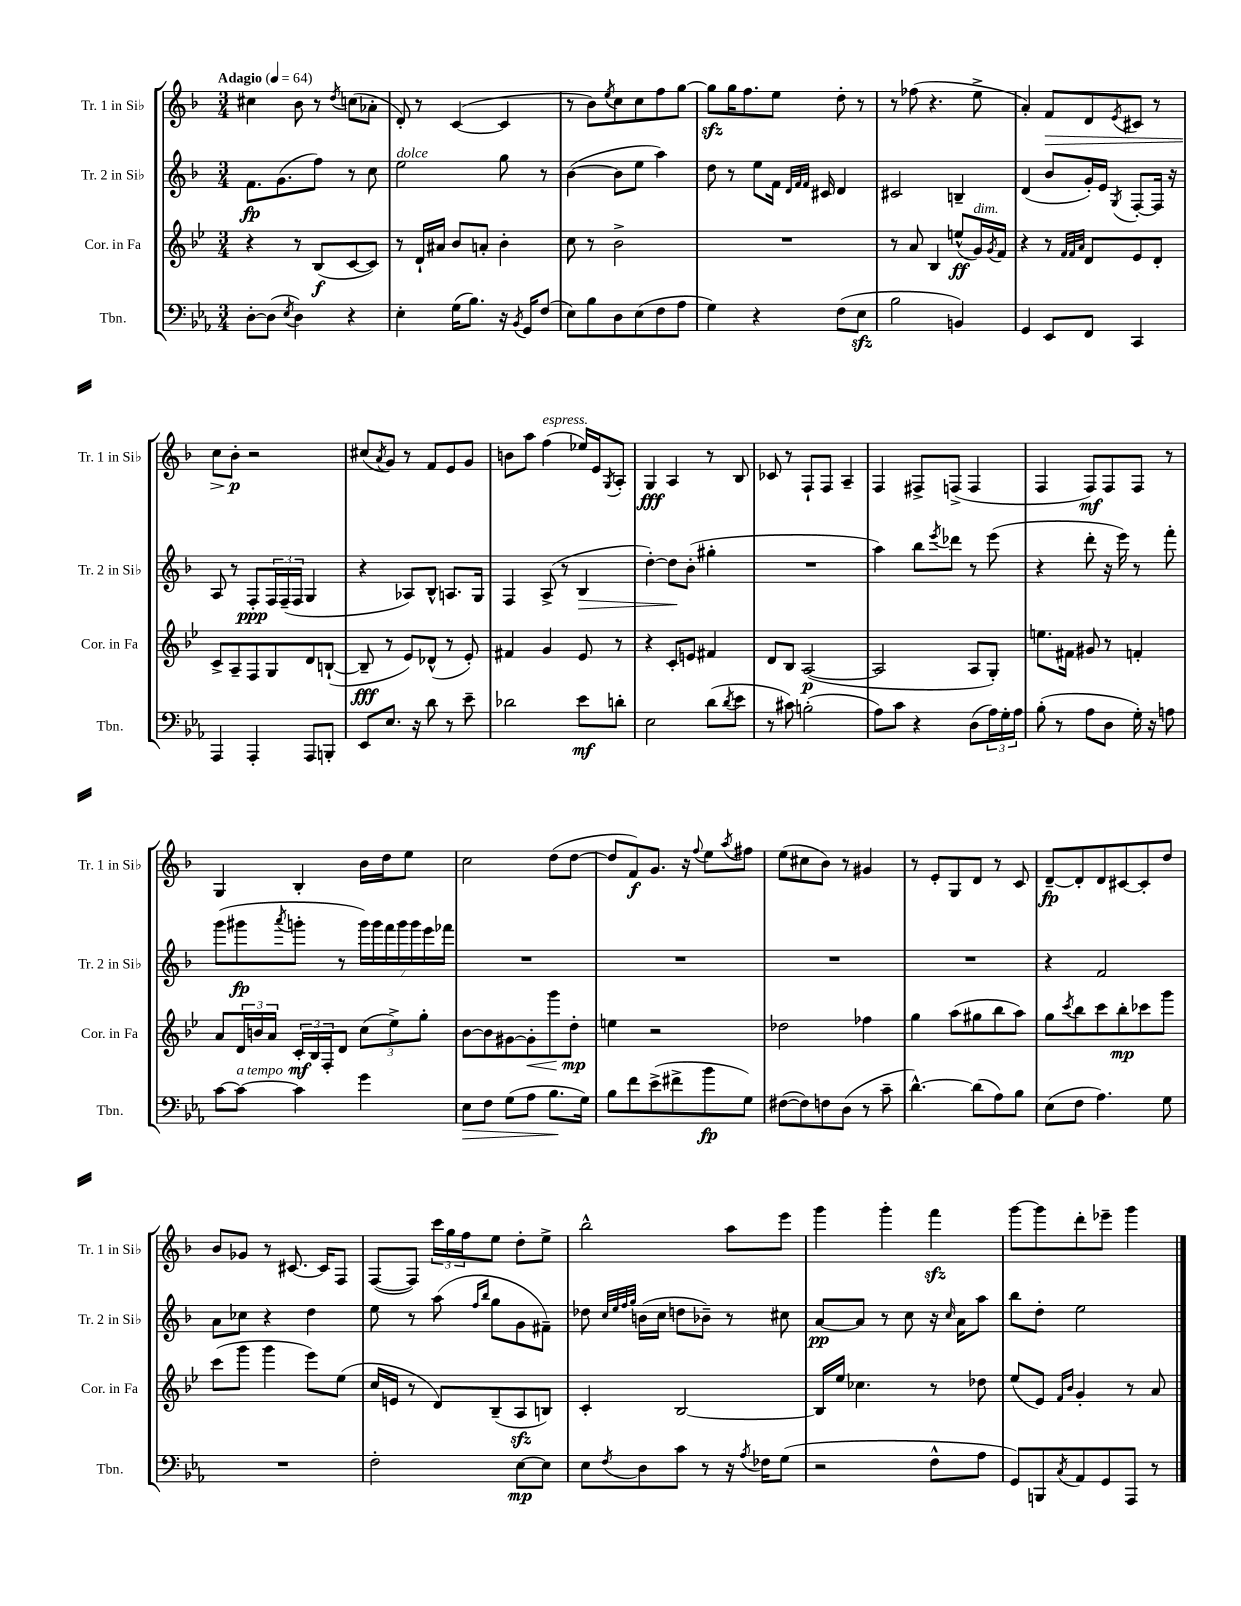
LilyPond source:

<<
\new StaffGroup <<
\new Staff = "s0" \with { instrumentName = "Tr. 1 in Sib" shortInstrumentName = "Tr. 1 in Sib" } {
    \clef treble \key f \major \numericTimeSignature \time 3/4 \tempo "Adagio" 4 = 64
    cis''4 bes'8 r8 \acciaccatura { d''8 } c''8( aes'8-. |
    d'8-.) r8 c'4~( c'4 |
    r8 bes'8) \acciaccatura { e''8 } c''8 c''8 f''8 g''8~ |
    g''8\sfz g''16 f''8. e''8 d''8-. r8 |
    r8 fes''8( r4. e''8-> |
    a'4-.) f'8\> d'8 \acciaccatura { e'8 } cis'8 r8 |
    c''8 bes'8-.\p\! r2 |
    cis''8( \acciaccatura { a'8 } g'8) r8 f'8 e'8 g'8 |
    b'8 a''8 f''4^\markup { \italic "espress." }( ees''16) e'16 \acciaccatura { g8 } a8-. |
    g4\fff a4 r8 bes8 |
    ces'8 r8 f8-! f8 a4-- |
    f4 fis8-> f8->( f4 |
    f4 f8\mf) f8 f8 r8 |
    g4 bes4-. bes'16 d''16 e''8 |
    c''2 d''8( d''8~ |
    d''8 f'8\f) g'8. r16 \appoggiatura { f''8 } e''8 \acciaccatura { a''8 } fis''8 |
    e''8( cis''8 bes'8) r8 gis'4 |
    r8 e'8-. g8 d'8 r8 c'8 |
    d'8~--\fp d'8-. d'8 cis'8~ cis'8-. d''8 |
    bes'8 ges'8 r8 cis'8.~ cis'16 f8 |
    f8~( f8) \tuplet 3/2 { c'''16 g''16 f''16 } e''8 d''8-. e''8-> |
    bes''2-^ a''8 e'''8 |
    g'''4 g'''4-. f'''4\sfz |
    g'''8~ g'''8 d'''8-. ees'''8-- g'''4 \bar "|." |
}
\new Staff = "s1" \with { instrumentName = "Tr. 2 in Sib" shortInstrumentName = "Tr. 2 in Sib" } {
    \clef treble \key f \major \numericTimeSignature \time 3/4
    f'8.\fp g'8.( f''8) r8 c''8 |
    e''2^\markup { \italic "dolce" } g''8 r8 |
    bes'4~( bes'8 e''8 a''4) |
    d''8 r8 e''8 f'16 \grace { d'32 f'32 f'32 } cis'16 d'4 |
    cis'2 b4-- |
    d'4( bes'8 g'16-.) e'16 \acciaccatura { g8 } f8~-. f16 r16 |
    a8 r8 f8-.\ppp \tuplet 3/2 { f16 f16--( f16 } g4 |
    r4 aes8) bes8-^ a8. g16 |
    f4 a8->( r8 bes4\> |
    d''4~-.) d''8\! bes'8-.( gis''4-. |
    R2. |
    a''4) bes''8 \acciaccatura { e'''8 } des'''8 r8 e'''8( |
    r4 d'''8-. r16 e'''16) r8 f'''8-. |
    g'''8( gis'''8\fp \acciaccatura { a'''8 } g'''8-. r8 \tuplet 7/4 { g'''16) g'''16 f'''16 g'''16 g'''16 e'''16 fes'''16 } |
    R2. |
    R2. |
    R2. |
    R2. |
    r4 f'2 |
    a'8 ces''8 r4 d''4 |
    e''8 r8 a''8( \grace { f''16 bes''16 } g''8 g'8 fis'8--) |
    des''8 \grace { c''32 e''32 f''32 g''32 } b'16( c''16 d''8 bes'8--) r8 cis''8 |
    a'8~\pp a'8 r8 c''8 r16 \grace { c''16 } a'16 a''8 |
    bes''8 d''8-. e''2 \bar "|." |
}
\new Staff = "s2" \with { instrumentName = "Cor. in Fa" shortInstrumentName = "Cor. in Fa" } {
    \clef treble \key bes \major \numericTimeSignature \time 3/4
    r4 r8 bes8\f( c'8~ c'8) |
    r8 d'16-! ais'16 bes'8 a'8-. bes'4-. |
    c''8 r8 bes'2-> |
    R2. |
    r8 a'8 bes4 e''8-^\ff( g'16^\markup { \italic "dim." }) \acciaccatura { g'8 } f'16 |
    r4 r8 \grace { f'32 f'32 a'32 } d'8 ees'8 d'8-. |
    c'8-> a8-- f8 g8 d'8 b8~-!( |
    b8--\fff r8 ees'8) des'8-^( r8 ees'8-.) |
    fis'4 g'4 ees'8 r8 |
    r4 c'8-. e'8 fis'4 |
    d'8 bes8 a2~\p( |
    a2 a8 g8-.) |
    e''8. fis'16 gis'8 r8 f'4-. |
    a'8 \tuplet 3/2 { d'16 b'16 a'16 } \tuplet 3/2 { c'16-.\mf bes16 f16-. } d'8 \tuplet 3/2 { c''8( ees''8->) g''8-. } |
    bes'8~ bes'8 gis'8~ gis'8-.\< g'''8 d''8-.\mp\! |
    e''4 r2 |
    des''2 fes''4 |
    g''4 a''8( gis''8 bes''8 a''8) |
    g''8 \acciaccatura { c'''8 } bes''8 c'''8 bes''8-.\mp ces'''8 g'''8 |
    c'''8( g'''8 g'''4 ees'''8) ees''8( |
    c''16 e'16 r8 d'8) bes8--( a8\sfz b8) |
    c'4-. bes2~ |
    bes16 ees''16 ces''4. r8 des''8 |
    ees''8( ees'8) \grace { f'16 bes'16 } g'4-. r8 a'8 \bar "|." |
}
\new Staff = "s3" \with { instrumentName = "Tbn." shortInstrumentName = "Tbn." } {
    \clef bass \key ees \major \numericTimeSignature \time 3/4
    d8~-. d8( \acciaccatura { ees8 } d4) r4 |
    ees4-. g16( bes8.) r16 \acciaccatura { bes,8 } g,16 f8( |
    ees8) bes8 d8 ees8( f8 aes8 |
    g4) r4 f8( ees8\sfz |
    bes2 b,4) |
    g,4 ees,8 f,8 c,4 |
    aes,,4 aes,,4-. aes,,8 b,,8-. |
    ees,8 ees8. r16 d'8 r8 ees'8-- |
    des'2 ees'8\mf d'8-. |
    ees2 d'8( \acciaccatura { d'8 } ees'8 |
    r8 cis'8) b2-.( |
    aes8) c'8 r4 d8( \tuplet 3/2 { aes16) g16-. aes16 } |
    bes8-.( r8 aes8 d8 g16-.) r16 a8 |
    c'8~ c'8~^\markup { \italic "a tempo" } c'4 g'4 |
    ees8\> f8 g8( aes8 bes8.\! g16) |
    bes8 f'8 ees'8->( fis'8-> bes'8\fp g8) |
    fis8~( fis8) f8 d8( r8 c'8-- |
    d'4.~-^) d'8( aes8) bes8 |
    ees8( f8 aes4.) g8 |
    R2. |
    f2-. ees8~\mp ees8 |
    ees8 \acciaccatura { f8 } d8 c'8 r8 r16 \acciaccatura { aes8 } fes16 g8( |
    r2 f8-^ aes8 |
    g,8) b,,8 \acciaccatura { c8 } aes,8 g,8 aes,,8 r8 \bar "|." |
}
>>
>>
\layout { \context { \Score \remove "Bar_number_engraver" } }
